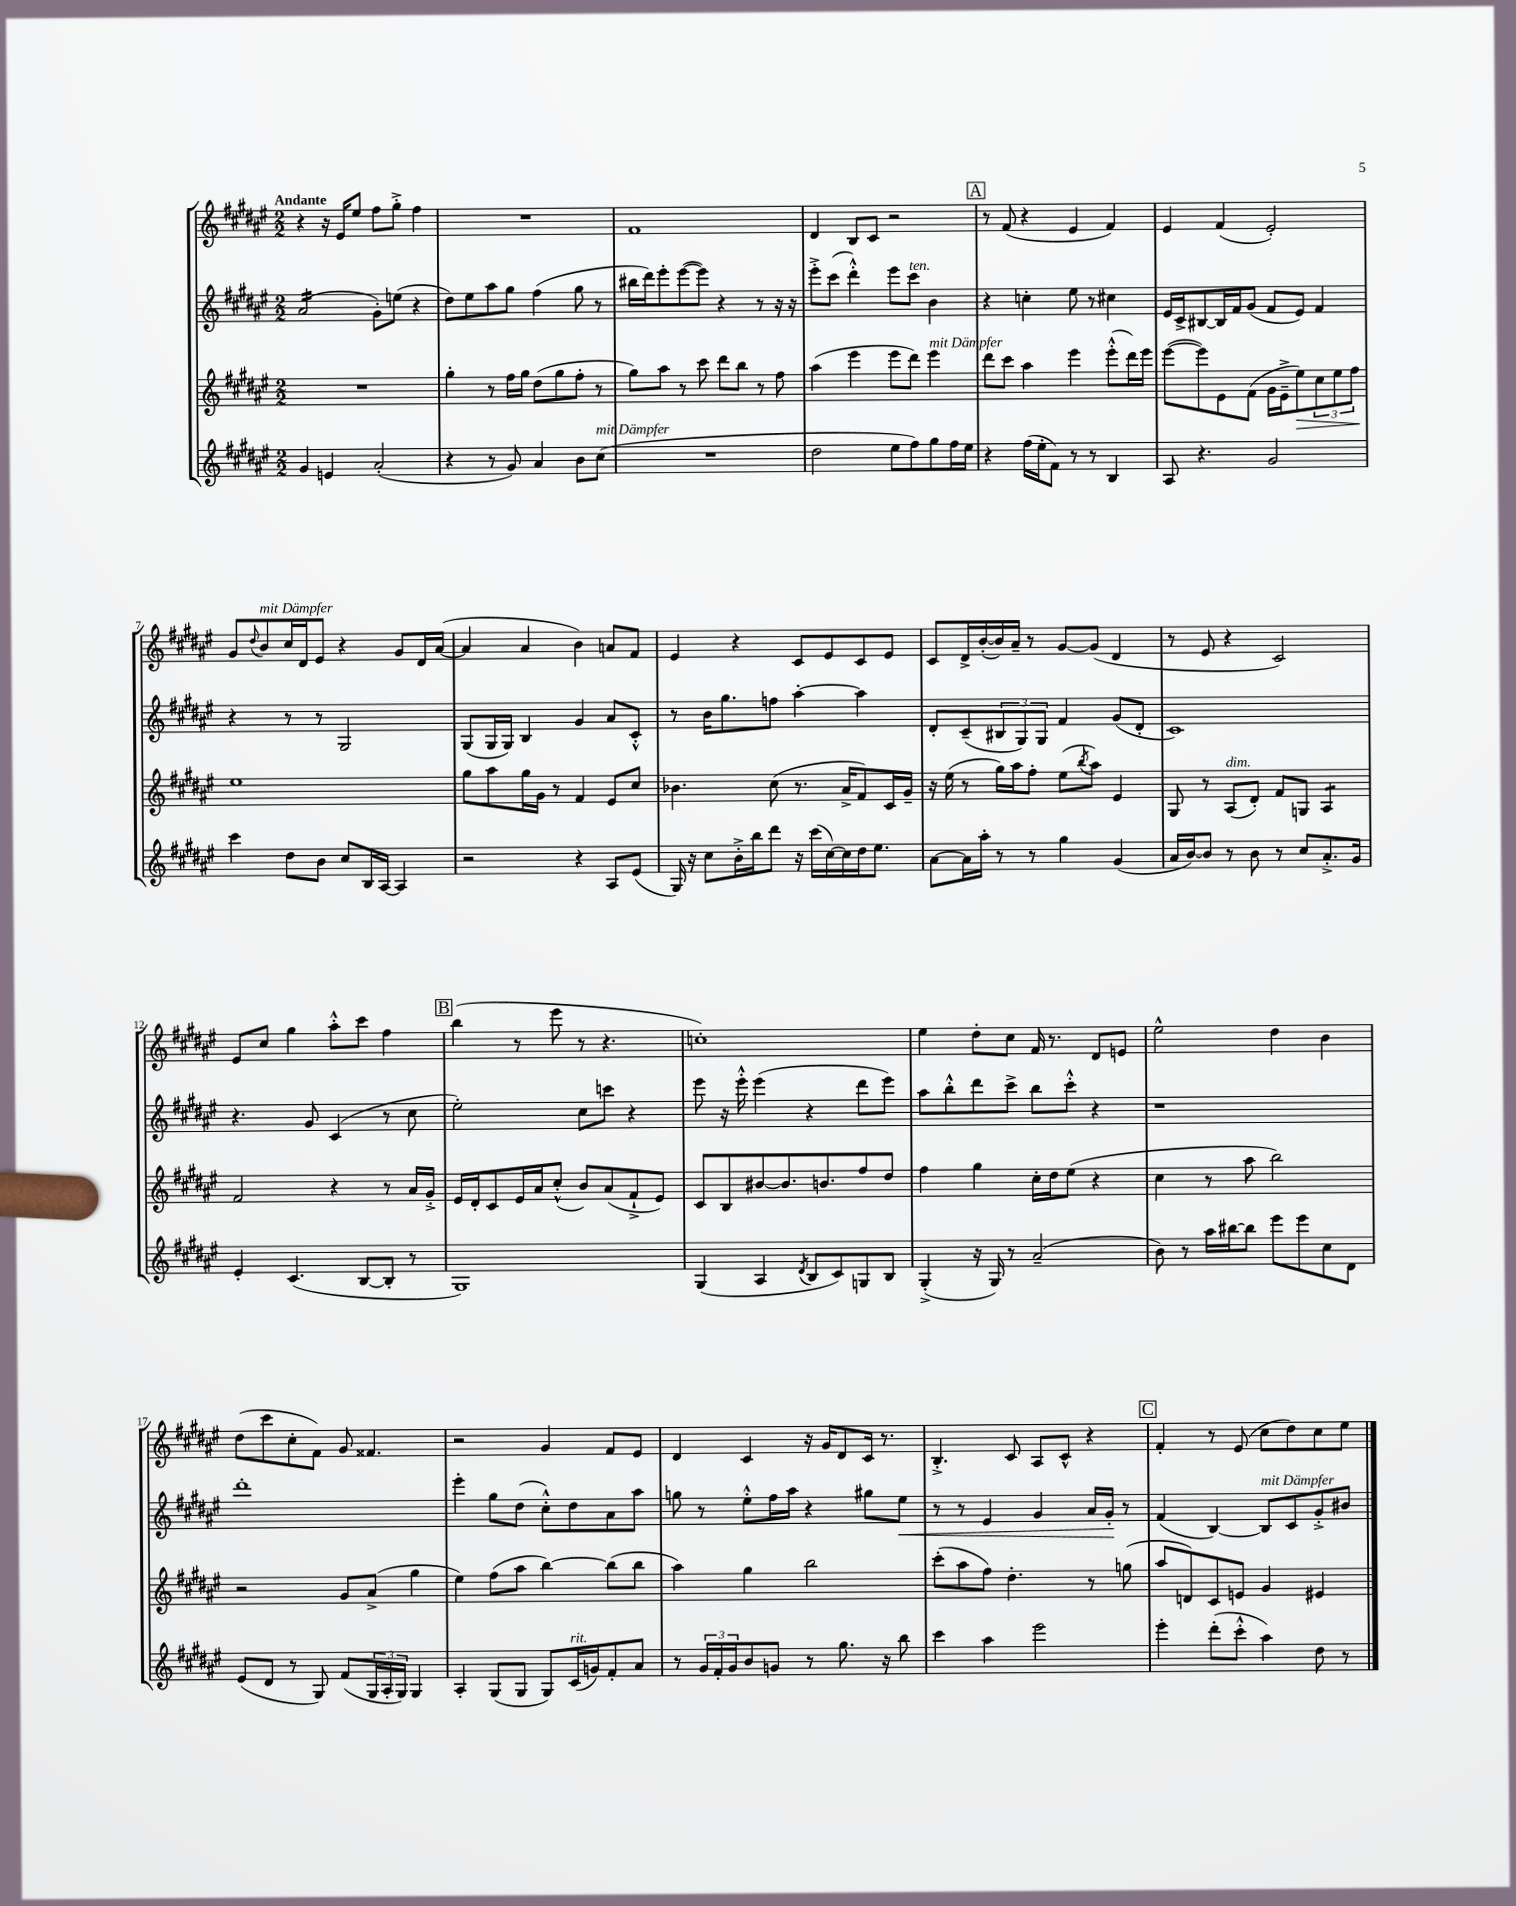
<<
\new StaffGroup <<
\new Staff = "s0" {
    \clef treble \key fis \major \numericTimeSignature \time 2/2 \tempo "Andante"
    r4 r16 eis'16 eis''8 fis''8 gis''8-.-> fis''4 |
    R1 |
    fis'1 |
    dis'4 b8 cis'8 r2 |
    \mark \markup { \box "A" } r8 fis'8( r4 eis'4 fis'4) |
    eis'4 fis'4( eis'2-.) |
    gis'8 \appoggiatura { dis''8 } b'8^\markup { \italic "mit Dämpfer" } cis''16 dis'16 eis'8 r4 gis'8 dis'16 ais'16~( |
    ais'4 ais'4 b'4) a'8 fis'8 |
    eis'4 r4 cis'8 eis'8 cis'8 eis'8 |
    cis'8 dis'16-> b'16~-.( b'16) ais'16-- r8 gis'8~ gis'8( dis'4 |
    r8 eis'8 r4 cis'2) |
    eis'8 cis''8 gis''4 ais''8-.-^ cis'''8 fis''4 |
    \mark \markup { \box "B" } b''4( r8 eis'''8 r8 r4. |
    c''1-.) |
    eis''4 dis''8-. cis''8 fis'16 r8. dis'8 e'8 |
    eis''2-^ dis''4 b'4 |
    dis''8( cis'''8 cis''8-. fis'8) gis'8 fisis'4. |
    r2 gis'4 fis'8 eis'8 |
    dis'4 cis'4 r16 gis'16 dis'8 cis'16 r8. |
    b4.-.-> cis'8 ais8 cis'8-^ r4 |
    \mark \markup { \box "C" } fis'4-. r8 eis'8( cis''8 dis''8) cis''8 eis''8 \bar "|." |
}
\new Staff = "s1" {
    \clef treble \key fis \major \numericTimeSignature \time 2/2
    ais'2:16( gis'8-.) e''8( r4 |
    dis''8) eis''8 ais''8 gis''8 fis''4( gis''8 r8 |
    bis''16 dis'''16) eis'''8-. eis'''8~( eis'''8) r4 r8 r16 r16 |
    eis'''8-.-> cis'''8( dis'''4-.-^) eis'''8 cis'''8^\markup { \italic "ten." } b'4 |
    \mark \markup { \box "A" } r4 c''4-. eis''8 r8 cis''4 |
    eis'16 cis'16-> bis8~ bis16 fis'16 gis'8( fis'8 eis'8) fis'4 |
    r4 r8 r8 gis2 |
    gis8( gis16 gis16) b4 gis'4 ais'8 cis'8-.-^ |
    r8 b'16 gis''8. f''8 ais''4~-. ais''4 |
    dis'8-. cis'8--( \tuplet 3/2 { bis8 gis8) gis8 } fis'4 gis'8( dis'8-. |
    cis'1) |
    r4. gis'8 cis'4( r8 cis''8 |
    \mark \markup { \box "B" } eis''2-.) cis''8 c'''8 r4 |
    eis'''8 r16 eis'''16-.-^ eis'''4( r4 dis'''8 eis'''8) |
    ais''8 b''8-.-^ dis'''8 cis'''8-> b''8 cis'''8-.-^ r4 |
    r1 |
    dis'''1-. |
    eis'''4-. gis''8 dis''8( cis''8-.-^) dis''8 ais'8 ais''8 |
    g''8 r8 eis''8-.-^ fis''16 ais''16 r4 gis''8 eis''8\< |
    r8 r8 eis'4 gis'4 ais'16 gis'16-.\! r8 |
    \mark \markup { \box "C" } fis'4( b4~) b8^\markup { \italic "mit Dämpfer" } cis'8 gis'8-.-> bis'8 \bar "|." |
}
\new Staff = "s2" {
    \clef treble \key fis \major \numericTimeSignature \time 2/2
    R1 |
    gis''4-. r8 fis''16 gis''16 dis''8( gis''8 fis''8-. r8 |
    gis''8) ais''8 r8 cis'''8 dis'''8 b''8 r8 fis''8 |
    ais''4( eis'''4 eis'''8 dis'''8) eis'''4^\markup { \italic "mit Dämpfer" } |
    \mark \markup { \box "A" } dis'''8 cis'''8 ais''4 eis'''4 eis'''8-.-^( dis'''16) eis'''16 |
    eis'''8~( eis'''8) eis'8 fis'8( gis'16 eis'16---> eis''8\>) \tuplet 3/2 { cis''8 eis''8 fis''8\! } |
    eis''1 |
    gis''8 ais''8 gis''16 gis'16 r8 fis'4 eis'8 cis''8 |
    bes'4. cis''8( r8. ais'16-> fis'8) cis'16 gis'16-- |
    r16 eis''16( r8 gis''16) ais''16 fis''8-. eis''8( \acciaccatura { b''8 } ais''8) eis'4 |
    gis8 r8 ais8^\markup { \italic "dim." }( dis'8-.) fis'8 g8 ais4:8 |
    fis'2 r4 r8 ais'16 gis'16-.-> |
    \mark \markup { \box "B" } eis'16 dis'16-. cis'8 eis'16 ais'16 cis''8-.-^( b'8) ais'8( fis'8-!-> eis'8) |
    cis'8 b8 bis'8~ bis'8. b'8. fis''8 dis''8 |
    fis''4 gis''4 cis''16-. dis''16 eis''8( r4 |
    cis''4 r8 ais''8 b''2) |
    r2 gis'8 ais'8->( gis''4 |
    eis''4) fis''8( ais''8 b''4~) b''8( b''8 |
    ais''4) gis''4 b''2 |
    cis'''8-.( ais''8 fis''8) dis''4.-. r8 g''8( |
    \mark \markup { \box "C" } ais''8 d'8) cis'8 e'8 gis'4 eis'4 \bar "|." |
}
\new Staff = "s3" {
    \clef treble \key fis \major \numericTimeSignature \time 2/2
    gis'4 e'4 ais'2-.( |
    r4 r8 gis'8) ais'4 b'8 cis''8^\markup { \italic "mit Dämpfer" }( |
    R1 |
    dis''2 eis''8 fis''8) gis''8 fis''16 eis''16 |
    \mark \markup { \box "A" } r4 fis''16( eis''16-. fis'8) r8 r8 b4 |
    ais8 r4. gis'2 |
    cis'''4 dis''8 b'8 cis''8 b16 ais16~ ais4 |
    r2 r4 ais8 eis'8( |
    gis16) r16 cis''8 b'16-.-> b''16 dis'''8 r16 cis'''16( cis''16~) cis''16 dis''16 eis''8. |
    ais'8~ ais'16 ais''16-. r8 r8 gis''4 gis'4( |
    ais'16 b'16~) b'8 r8 b'8 r8 cis''8 ais'8.-.-> gis'16 |
    eis'4-. cis'4.( b8~ b8-. r8 |
    \mark \markup { \box "B" } gis1) |
    gis4( ais4 \acciaccatura { dis'8 } b8 cis'8) g8 b8 |
    gis4-.->( r16 gis16) r8 ais'2--( |
    b'8) r8 ais''16 bis''16~ bis''8 eis'''8 eis'''8 cis''8 dis'8 |
    eis'8( dis'8 r8 gis8) fis'8( \tuplet 3/2 { gis16 ais16-. gis16) } gis4 |
    ais4-. gis8( gis8 gis8) cis'16^\markup { \italic "rit." }( g'16) fis'8-. ais'8 |
    r8 \tuplet 3/2 { gis'16 fis'16-. gis'16 } b'8 g'8 r8 gis''8. r16 b''8 |
    cis'''4 ais''4 eis'''2 |
    \mark \markup { \box "C" } eis'''4-. dis'''8-.( cis'''8-.-^ ais''4) dis''8 r8 \bar "|." |
}
>>
>>
